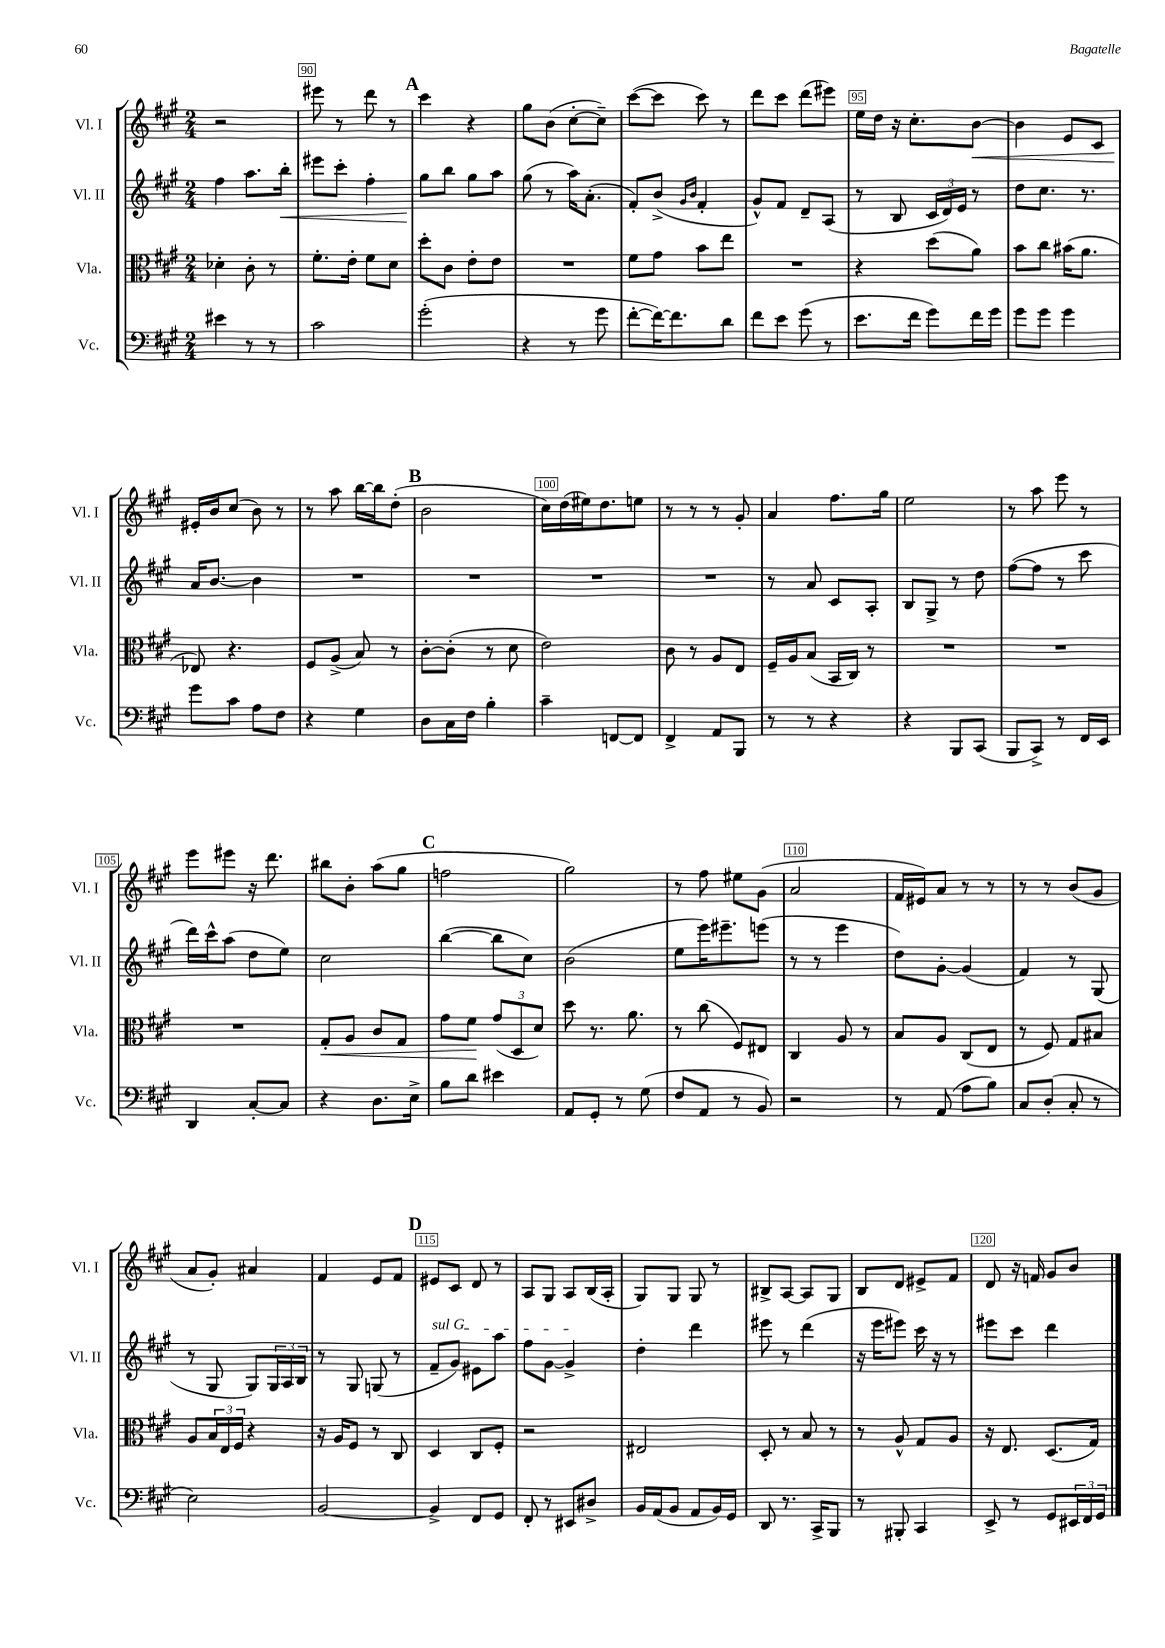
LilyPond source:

<<
\new StaffGroup <<
\new Staff = "s0" \with { instrumentName = "Vl. I" shortInstrumentName = "Vl. I" } {
    \clef treble \key a \major \numericTimeSignature \time 2/4
    r2 |
    eis'''8 r8 d'''8 r8 |
    \mark \markup { \bold "A" } cis'''4 r4 |
    gis''8 b'8( cis''8~-. cis''8--) |
    cis'''8~( cis'''8 cis'''8) r8 |
    d'''8 cis'''8 d'''8( eis'''8) |
    e''16 d''16 r16 cis''8.-. b'8~\< |
    b'4 e'8 cis'8 |
    eis'16-.\! b'16 cis''8( b'8) r8 |
    r8 a''8 b''16~ b''16 d''8-.( |
    \mark \markup { \bold "B" } b'2 |
    cis''16) d''16( eis''16) d''8. e''8 |
    r8 r8 r8 gis'8-. |
    a'4 fis''8. gis''16 |
    e''2 |
    r8 a''8 e'''8 r8 |
    e'''8 eis'''8 r16 d'''8. |
    bis''8 b'8-. a''8( gis''8 |
    \mark \markup { \bold "C" } f''2 |
    gis''2) |
    r8 fis''8 eis''8 gis'8( |
    a'2 |
    fis'16 eis'16) a'8 r8 r8 |
    r8 r8 b'8( gis'8 |
    a'8 gis'8-.) ais'4 |
    fis'4 e'8 fis'8 |
    \mark \markup { \bold "D" } eis'8 cis'8 d'8 r8 |
    a8 gis8 a8 b16( a16-. |
    gis8) gis8 gis8 r8 |
    bis8-> a8~ a8 gis8 |
    b8 d'8 eis'8-> fis'8 |
    d'8 r16 f'16 gis'8 b'8 \bar "|." |
}
\new Staff = "s1" \with { instrumentName = "Vl. II" shortInstrumentName = "Vl. II" } {
    \clef treble \key a \major \numericTimeSignature \time 2/4
    fis''4 a''8. b''16-.\< |
    eis'''8 cis'''8-. fis''4-. |
    \mark \markup { \bold "A" } gis''8\! b''8 gis''8 a''8 |
    gis''8( r8 a''16) a'8.-.( |
    fis'8-.) b'8->( \grace { gis'16 b'16 } fis'4-. |
    gis'8-^) fis'8 d'8-- a8( |
    r8 b8 \tuplet 3/2 { cis'16 d'16) e'16 } r8 |
    d''8 cis''8. r8. |
    a'16 b'8.~ b'4 |
    R2 |
    \mark \markup { \bold "B" } R2 |
    R2 |
    R2 |
    r8 a'8 cis'8 a8-. |
    b8 gis8-> r8 d''8 |
    fis''8~( fis''8 r8 cis'''8 |
    d'''16) cis'''16-^ a''8( d''8 e''8) |
    cis''2 |
    \mark \markup { \bold "C" } b''4~( b''8 cis''8) |
    b'2( |
    e''8 e'''16) eis'''8.-- e'''8( |
    r8 r8 e'''4 |
    d''8) gis'8~-. gis'4( |
    fis'4) r8 gis8( |
    r8 gis8 gis8) \tuplet 3/2 { gis16 a16 b16 } |
    r8 gis8 g8( r8 |
    \mark \markup { \bold "D" } \once \override TextSpanner.bound-details.left.text = \markup { \italic "sul G" } fis'8--\startTextSpan gis'8) eis'8 a''8 |
    fis''8 gis'8~ gis'4->\stopTextSpan |
    d''4-. d'''4 |
    eis'''8 r8 d'''4( |
    r16 e'''16 eis'''8) cis'''16 r16 r8 |
    eis'''8 cis'''8 d'''4 \bar "|." |
}
\new Staff = "s2" \with { instrumentName = "Vla." shortInstrumentName = "Vla." } {
    \clef alto \key a \major \numericTimeSignature \time 2/4
    des'4-. cis'8-. r8 |
    fis'8.-. e'16-. fis'8 d'8 |
    \mark \markup { \bold "A" } d''8-. cis'8 e'8-. e'8 |
    R2 |
    fis'8 gis'8 b'8 e''8 |
    R2 |
    r4 d''8( a'8) |
    b'8 cis''8 bis'16( a'8. |
    ees8) r4. |
    fis8 a8->( b8) r8 |
    \mark \markup { \bold "B" } cis'8~-. cis'8-.( r8 d'8 |
    e'2) |
    cis'8 r8 a8 e8 |
    fis16-- a16 b8( b,16 cis16) r8 |
    R2 |
    R2 |
    R2 |
    gis8-.\< a8 cis'8 gis8 |
    \mark \markup { \bold "C" } gis'8 fis'8\! \tuplet 3/2 { gis'8( d8 d'8) } |
    d''8 r8. a'8. |
    r8 cis''8( fis8) eis8 |
    cis4 a8 r8 |
    b8 a8 cis8( e8 |
    r8 fis8) gis8 bis8 |
    a8 \tuplet 3/2 { b16 e16 fis16 } r4 |
    r16 a16 fis8 r8 cis8 |
    \mark \markup { \bold "D" } d4 cis8 fis8-. |
    r2 |
    eis2 |
    d8-. r8 b8 r8 |
    r8 a8-^ gis8 a8 |
    r16 e8. d8.( gis16) \bar "|." |
}
\new Staff = "s3" \with { instrumentName = "Vc." shortInstrumentName = "Vc." } {
    \clef bass \key a \major \numericTimeSignature \time 2/4
    eis'4 r8 r8 |
    cis'2 |
    \mark \markup { \bold "A" } gis'2-.( |
    r4 r8 gis'8 |
    fis'8~-. fis'16~) fis'8. d'8 |
    fis'8 e'8 gis'8( r8 |
    e'8. fis'16 gis'8) fis'16 gis'16 |
    gis'8 gis'8 gis'4 |
    gis'8 cis'8 a8 fis8 |
    r4 gis4 |
    \mark \markup { \bold "B" } d8 cis16 fis16 b4-. |
    cis'4-- f,8~ f,8 |
    fis,4-> a,8 b,,8 |
    r8 r8 r4 |
    r4 b,,8 cis,8( |
    b,,8 cis,8->) r8 fis,16 e,16 |
    d,4 cis8~-. cis8 |
    r4 d8. e16-> |
    \mark \markup { \bold "C" } b8 d'8 eis'4 |
    a,8 gis,8-. r8 gis8( |
    fis8 a,8 r8 b,8) |
    r2 |
    r8 a,8( a8 b8) |
    cis8 d8-.( cis8-. r8 |
    e2) |
    b,2~ |
    \mark \markup { \bold "D" } b,4-> fis,8 gis,8 |
    fis,8-. r8 eis,8 dis8-> |
    b,16 a,16( b,8 a,8 b,16) gis,16 |
    d,8 r8. cis,16-> b,,8 |
    r8 bis,,8-. cis,4 |
    e,8-> r8 gis,8 \tuplet 3/2 { eis,16 fis,16 gis,16 } \bar "|." |
}
>>
>>
\layout { \context { \Score currentBarNumber = #89 \override BarNumber.break-visibility = ##(#f #t #t) barNumberVisibility = #(every-nth-bar-number-visible 5) \override BarNumber.stencil = #(make-stencil-boxer 0.1 0.3 ly:text-interface::print) } }
